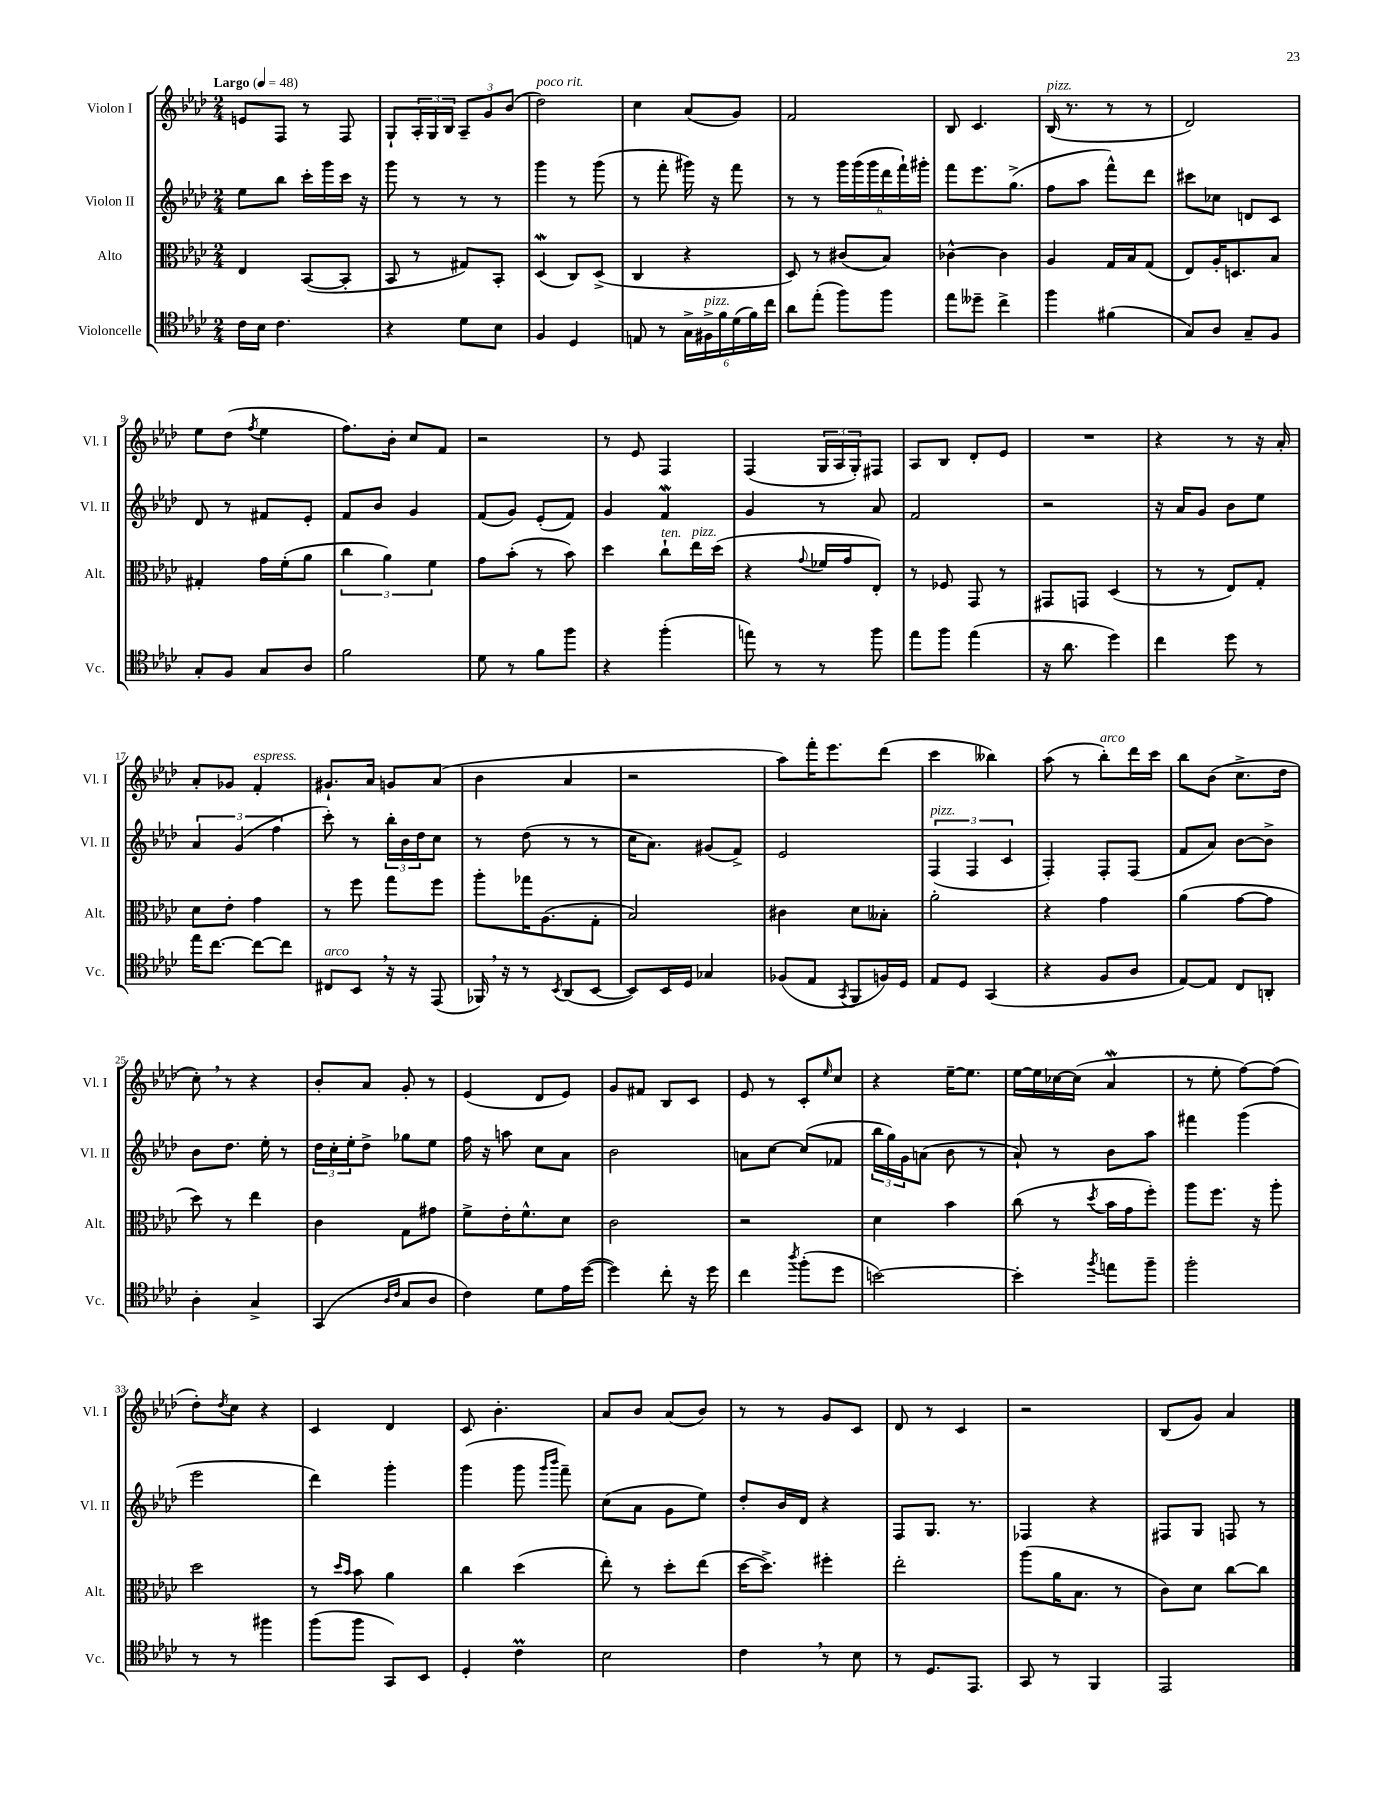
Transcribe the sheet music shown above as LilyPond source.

<<
\new StaffGroup <<
\new Staff = "s0" \with { instrumentName = "Violon I" shortInstrumentName = "Vl. I" } {
    \clef treble \key aes \major \numericTimeSignature \time 2/4 \tempo "Largo" 4 = 48
    e'8 f8 r8 f8 |
    g8-! \tuplet 3/2 { aes16-. g16 bes16 } \tuplet 3/2 { aes8-- g'8 bes'8( } |
    des''2^\markup { \italic "poco rit." }) |
    c''4 aes'8( g'8) |
    f'2 |
    bes8 c'4. |
    bes16^\markup { \italic "pizz." }( r8. r8 r8 |
    des'2) |
    ees''8 des''8( \acciaccatura { f''8 } ees''4 |
    f''8.) bes'16-. c''8 f'8 |
    r2 |
    r8 ees'8 f4 |
    f4( \tuplet 3/2 { g16 aes16 g16-.) } fis8 |
    aes8 bes8 des'8-. ees'8 |
    R2 |
    r4 r8 r16 aes'16-. |
    aes'8-. ges'8 f'4-.^\markup { \italic "espress." } |
    gis'8.-! aes'16 g'8 aes'8( |
    bes'4 aes'4 |
    r2 |
    aes''8) f'''16-. ees'''8. des'''8( |
    c'''4 beses''4) |
    aes''8( r8 bes''8-.^\markup { \italic "arco" }) des'''16 c'''16 |
    bes''8 bes'8( c''8.-> des''16 |
    c''8-.) \breathe r8 r4 |
    bes'8-. aes'8 g'8-. r8 |
    ees'4( des'8 ees'8) |
    g'8 fis'8 bes8 c'8 |
    ees'8 r8 c'8-. \grace { ees''16 } c''8 |
    r4 ees''16~-- ees''8. |
    ees''16~ ees''16 ces''16~ ces''16( aes'4\mordent |
    r8 ees''8-. f''8~) f''8( |
    des''8-.) \acciaccatura { des''8 } c''8 r4 |
    c'4 des'4 |
    c'8 bes'4.-. |
    aes'8 bes'8 aes'8( bes'8) |
    r8 r8 g'8 c'8 |
    des'8 r8 c'4 |
    r2 |
    bes8( g'8) aes'4 \bar "|." |
}
\new Staff = "s1" \with { instrumentName = "Violon II" shortInstrumentName = "Vl. II" } {
    \clef treble \key aes \major \numericTimeSignature \time 2/4
    ees''8 bes''8 c'''16-. g'''16 c'''16 r16 |
    g'''8 r8 r8 r8 |
    g'''4 r8 g'''8( |
    r8 f'''8-. gis'''16) r16 f'''8 |
    r8 r8 \tuplet 6/4 { g'''16 g'''16( g'''16 des'''16 f'''16-!) gis'''16-. } |
    f'''8 ees'''8. g''8.->( |
    f''8 aes''8 f'''8-^) des'''8 |
    cis'''8 ces''8 d'8 c'8 |
    des'8 r8 fis'8 ees'8-. |
    f'8 bes'8 g'4 |
    f'8( g'8) ees'8-.( f'8) |
    g'4 f'4\mordent |
    g'4 r8 aes'8 |
    f'2 |
    r2 |
    r16 aes'16 g'8 bes'8 ees''8 |
    \tuplet 3/2 { aes'4 g'4( f''4 } |
    c'''8-.) r8 \tuplet 3/2 { bes''16-. bes'16 des''16 } c''8 |
    r8 des''8( r8 r8 |
    c''16 aes'8.) gis'8( f'8->) |
    ees'2 |
    \tuplet 3/2 { f4^\markup { \italic "pizz." }( f4 c'4 } |
    f4-.) f8-. f8( |
    f'8 aes'8) bes'8~ bes'8-> |
    bes'8 des''8. ees''16-. r8 |
    \tuplet 3/2 { des''16 c''16-. ees''16-. } des''8-> ges''8 ees''8 |
    f''16 r16 a''8 c''8 aes'8 |
    bes'2 |
    a'8 c''8~ c''8( fes'8 |
    \tuplet 3/2 { bes''16 g''16) g'16 } a'8( bes'8 r8 |
    aes'8-!) r8 bes'8 aes''8 |
    fis'''4 g'''4( |
    ees'''2 |
    des'''4) g'''4-. |
    g'''4( g'''8 \grace { g'''16 bes'''16 } f'''8--) |
    c''8( aes'8 g'8 ees''8) |
    des''8-. bes'16 des'16 r4 |
    f8 g8. r8. |
    fes4 r4 |
    fis8 g8 f8 r8 \bar "|." |
}
\new Staff = "s2" \with { instrumentName = "Alto" shortInstrumentName = "Alt." } {
    \clef alto \key aes \major \numericTimeSignature \time 2/4
    ees4 bes,8~( bes,8-. |
    bes,8 r8 gis8) bes,8-. |
    des4\mordent( c8) des8->( |
    c4 r4 |
    des8) r8 cis'8( bes8) |
    ces'4~-^ ces'4 |
    aes4 g16 bes16 g8( |
    ees8) aes16-. d8. bes8 |
    gis4-. g'16 f'16-.( aes'8 |
    \tuplet 3/2 { c''4 aes'4) f'4 } |
    g'8 bes'8-.( r8 bes'8) |
    des''4 c''8-!^\markup { \italic "ten." } ees''16^\markup { \italic "pizz." } des''16( |
    r4 \appoggiatura { g'8 } fes'16 g'16 ees8-.) |
    r8 fes8 g,8 r8 |
    gis,8 g,8 des4( |
    r8 r8 ees8) g8-. |
    des'8 ees'8-. g'4 |
    r8 f''8 g''8 f''8 |
    aes''8-. ges''16 aes8.( g8-. |
    bes2) |
    cis'4 des'8 beses8-. |
    aes'2-. |
    r4 g'4 |
    aes'4( g'8~ g'8 |
    des''8) r8 ees''4 |
    c'4 g8 gis'8 |
    f'8-> ees'16-. f'8.-^ des'8 |
    c'2 |
    r2 |
    des'4 bes'4 |
    c''8( r8 \acciaccatura { des''8 } bes'16 g'16 f''8-.) |
    aes''8 f''8. r16 aes''8-. |
    des''2 |
    r8 \grace { des''16 bes'16 } bes'8 aes'4 |
    c''4 des''4( |
    ees''8-.) r8 des''8-. ees''8( |
    des''16~ des''8.->) fis''4-. |
    ees''2-. |
    aes''8( aes'16 bes8. r8 |
    c'8) des'8 c''8~ c''8 \bar "|." |
}
\new Staff = "s3" \with { instrumentName = "Violoncelle" shortInstrumentName = "Vc." } {
    \clef tenor \key aes \major \numericTimeSignature \time 2/4
    c'16 bes16 c'4. |
    r4 des'8 bes8 |
    f4 des4 |
    e8 r8 \tuplet 6/4 { g16-> fis16->^\markup { \italic "pizz." } f'16 des'16( f'16) c''16 } |
    aes'8 ees''8-.( f''8) f''8 |
    ees''8 deses''8-- c''4-> |
    f''4 fis'4( |
    g8) aes8 g8-- f8 |
    g8-. f8 g8 aes8 |
    f'2 |
    des'8 r8 f'8 f''8 |
    r4 f''4-.( |
    e''8) r8 r8 f''8 |
    ees''8 f''8 ees''4( |
    r16 aes'8. des''4) |
    c''4 des''8 r8 |
    ees''16 c''8.~ c''8~ c''8 |
    cis8^\markup { \italic "arco" } bes,8 \breathe r16 r16 ees,8( |
    fes,16) \breathe r16 r8 \acciaccatura { bes,8 } aes,8( bes,8~ |
    bes,8) bes,16 des16 ges4 |
    fes8( ees8 \acciaccatura { g,8 } f,8 f16) des16 |
    ees8 des8 g,4( |
    r4 f8 aes8 |
    ees8~) ees8 c8 a,8-. |
    aes4-. g4-> |
    g,4( \grace { aes16 c'16 } g8 aes8 |
    c'4) des'8 ees'16 des''16~( |
    des''4) c''8-. r16 des''16 |
    c''4 \acciaccatura { aes''8 } f''8-.( des''8 |
    b'2~) |
    b'4-. \acciaccatura { f''8 } e''8 f''8-- |
    f''2-. |
    r8 r8 fis''4 |
    f''8( f''8 g,8) bes,8 |
    des4-. c'4\prall |
    bes2 |
    c'4 \breathe r8 bes8 |
    r8 des8. ees,8. |
    g,8 r8 f,4 |
    ees,2 \bar "|." |
}
>>
>>
